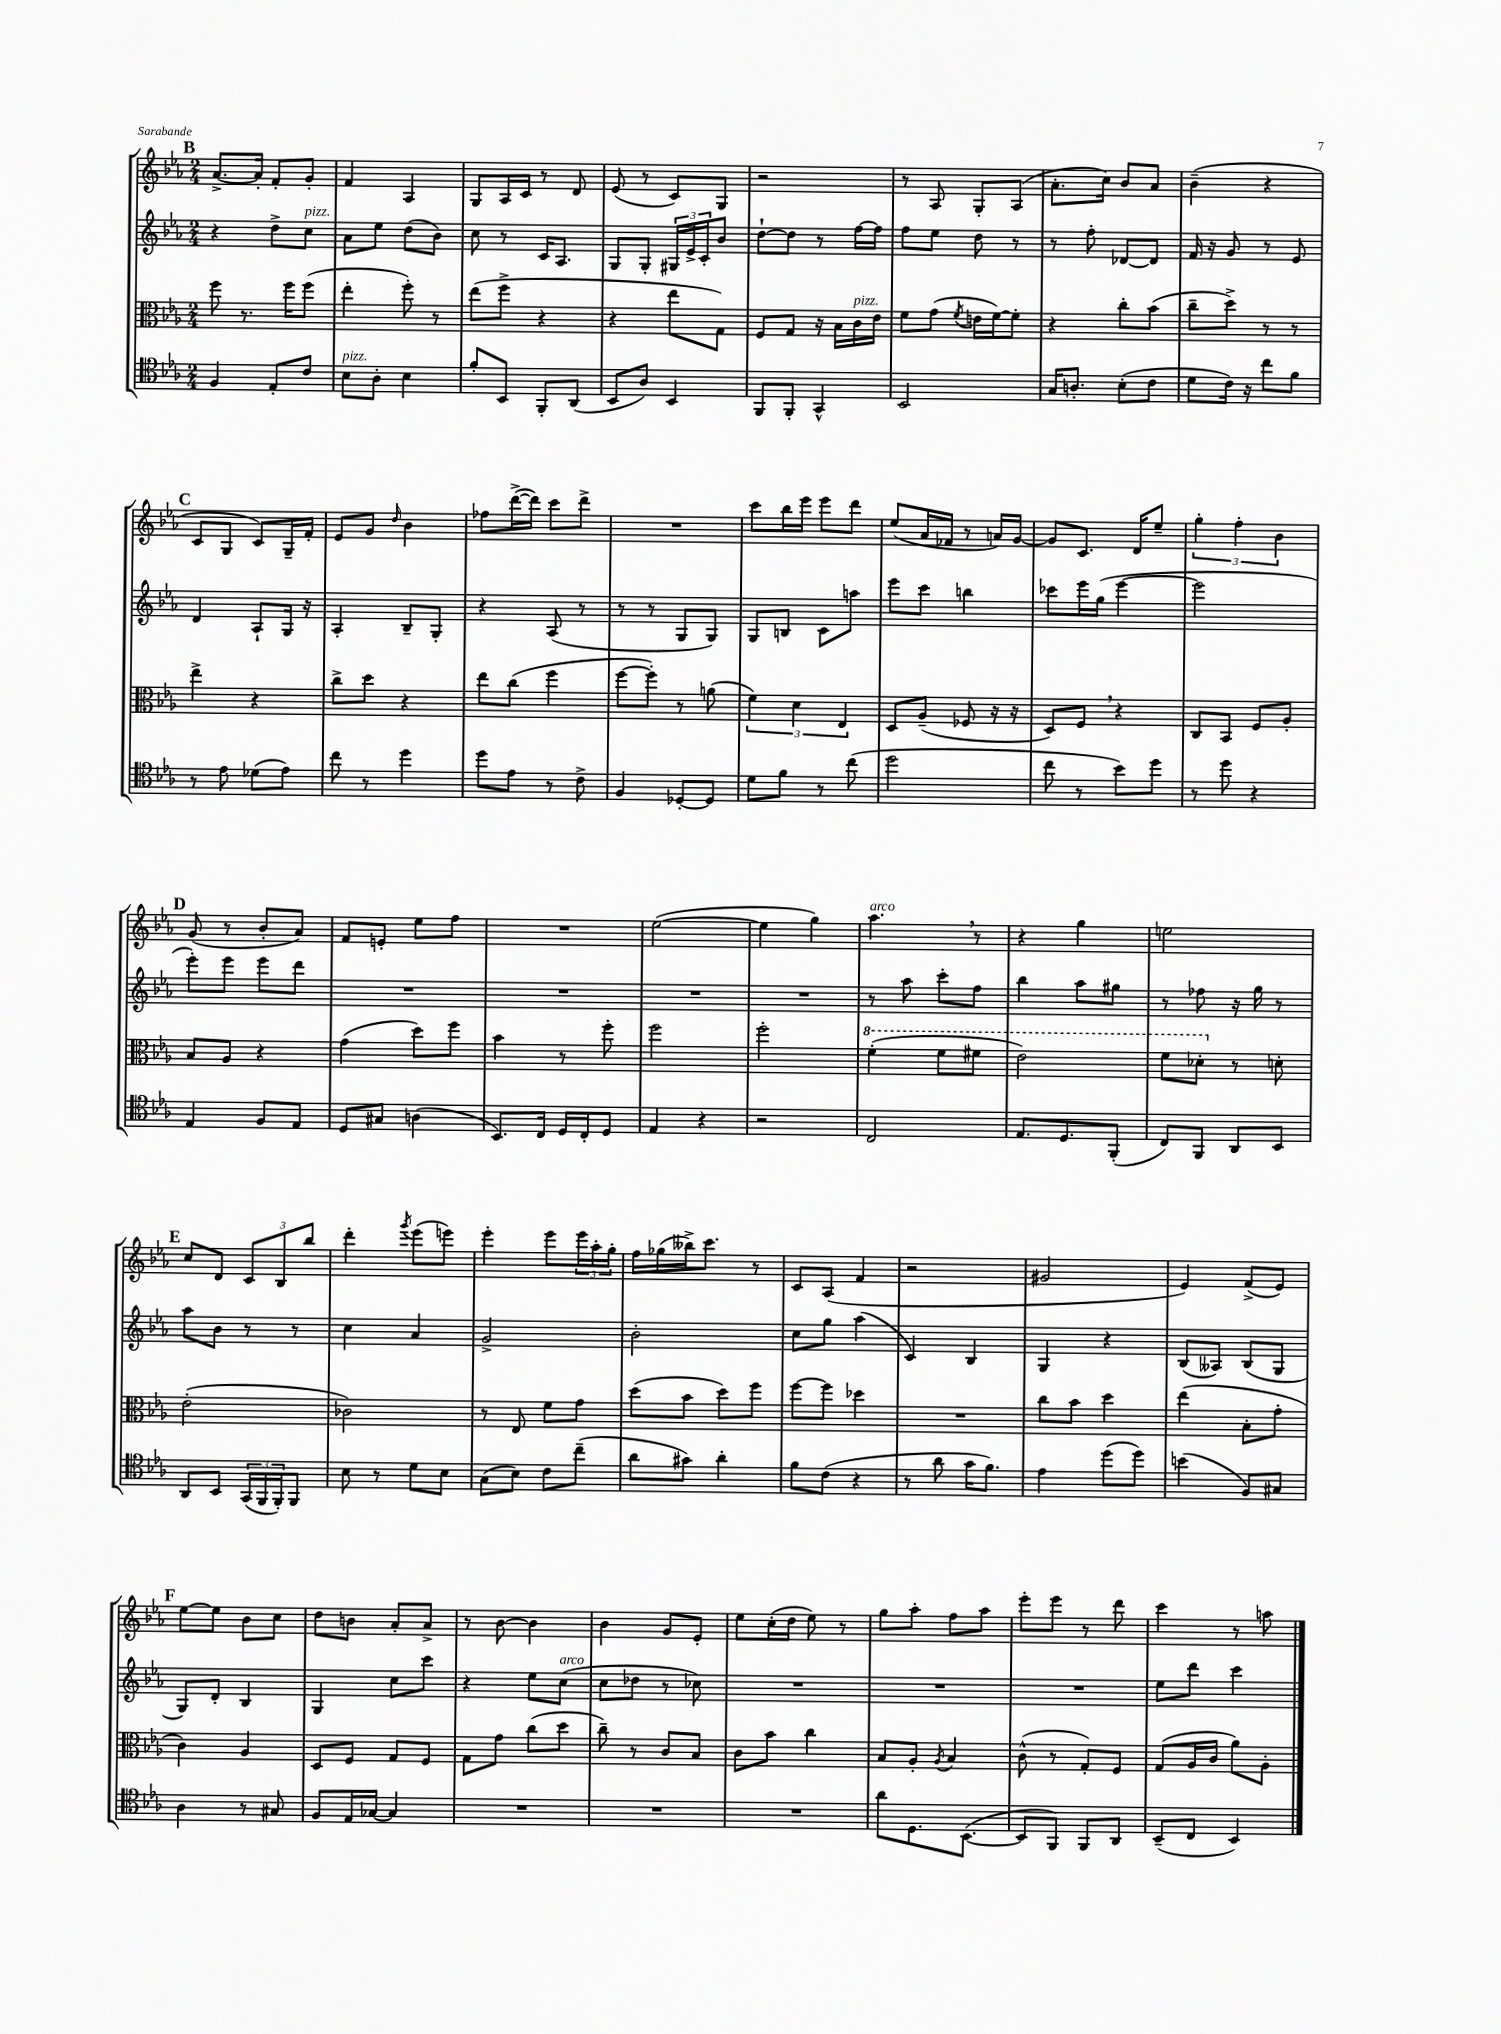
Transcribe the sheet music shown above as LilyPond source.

<<
\new StaffGroup <<
\new Staff = "s0" {
    \clef treble \key ees \major \numericTimeSignature \time 2/4
    \mark \markup { \bold "B" } aes'8.~-> aes'16-. f'8-. g'8-. |
    f'4 aes4 |
    g8 aes16 c'16 r8 d'8 |
    ees'8( r8 c'8) g8 |
    r2 |
    r8 aes8 g8-. aes8( |
    aes'8.-. c''16) bes'8 aes'8 |
    bes'4--( r4 |
    \mark \markup { \bold "C" } c'8 g8 c'8) g16-- f'16-. |
    ees'8 g'8 \grace { d''16 } bes'4 |
    fes''8 d'''16~->( d'''16) c'''8 d'''8-> |
    R2 |
    c'''8 bes''16 ees'''16 ees'''8 d'''8 |
    ees''8( aes'16 fes'16 r8 a'16) g'16~ |
    g'8 c'8. d'16 ees''8-- |
    \tuplet 3/2 { g''4-. f''4-. bes'4 } |
    \mark \markup { \bold "D" } g'8( r8 bes'8-. aes'8) |
    f'8 e'8-. ees''8 f''8 |
    R2 |
    ees''2~( |
    ees''4 g''4) |
    aes''4.^\markup { \italic "arco" } \breathe r8 |
    r4 g''4 |
    e''2 |
    \mark \markup { \bold "E" } c''8 d'8 \tuplet 3/2 { c'8 bes8 bes''8 } |
    d'''4-. \acciaccatura { g'''8 } ees'''8( e'''8) |
    ees'''4-. ees'''8 \tuplet 3/2 { ees'''16 aes''16-. g''16-. } |
    f''16 ges''16( beses''16->) c'''8. r8 |
    c'8 aes8( f'4 |
    r2 |
    gis'2 |
    ees'4) f'8->( ees'8) |
    \mark \markup { \bold "F" } ees''8~ ees''8 bes'8 c''8 |
    d''8 b'8 aes'8-. aes'8-> |
    r8 bes'8~ bes'4 |
    bes'4 g'8 ees'8-. |
    ees''8 c''16-.( d''16 ees''8) r8 |
    g''8 aes''8-. f''8 aes''8 |
    ees'''8-. ees'''8 r8 d'''8 |
    c'''4 r8 a''8 \bar "|." |
}
\new Staff = "s1" {
    \clef treble \key ees \major \numericTimeSignature \time 2/4
    \mark \markup { \bold "B" } r4 d''8-> c''8^\markup { \italic "pizz." } |
    aes'8 ees''8 d''8( bes'8) |
    c''8 r8 c'16 aes8. |
    g8 g8-. \tuplet 3/2 { gis16 ees'16-> c'16-. } bes'8 |
    d''8~-! d''8 r8 f''16~ f''16 |
    f''8 ees''8 d''8 r8 |
    r8 f''8-. des'8~ des'8 |
    f'16 r16 g'8 r8 ees'8 |
    \mark \markup { \bold "C" } d'4 aes8-! g16 r16 |
    aes4-. bes8-- g8-. |
    r4 aes8( r8 |
    r8 r8 g8 g8) |
    g8 b8 c'8 a''8 |
    ees'''8 c'''8 b''4 |
    ces'''8 ees'''16 g''16( ees'''4~ |
    ees'''2 |
    \mark \markup { \bold "D" } ees'''8-.) ees'''8 ees'''8 d'''8 |
    R2 |
    R2 |
    R2 |
    R2 |
    r8 aes''8 c'''8-. f''8 |
    bes''4 aes''8 gis''8 |
    r8 fes''8 r16 g''16 r8 |
    \mark \markup { \bold "E" } aes''8 bes'8 r8 r8 |
    c''4 aes'4 |
    g'2-> |
    bes'2-. |
    c''8 g''8 aes''4( |
    c'4) bes4 |
    g4 r4 |
    bes8( aeses8) bes8( g8 |
    \mark \markup { \bold "F" } g8) d'8-. bes4 |
    g4 c''8 c'''8 |
    r4 ees''8 c''8^\markup { \italic "arco" }( |
    c''8 des''8 r8 ces''8) |
    R2 |
    R2 |
    R2 |
    ees''8 d'''8 c'''4 \bar "|." |
}
\new Staff = "s2" {
    \clef alto \key ees \major \numericTimeSignature \time 2/4
    \mark \markup { \bold "B" } f''8 r8. f''16 f''8( |
    ees''4-. f''8-.) r8 |
    ees''8( f''8-> r4 |
    r4 ees''8 g8) |
    f8 g8 r16 bes16 c'16^\markup { \italic "pizz." } ees'16 |
    f'8 g'8( \acciaccatura { f'8 } e'16 f'16~) f'8-. |
    r4 c''8-. bes'8( |
    c''8-- d''8->) r8 r8 |
    \mark \markup { \bold "C" } ees''4-> r4 |
    c''8-> d''8 r4 |
    ees''8 c''8( f''4 |
    f''8~ f''8-.) r8 a'8( |
    \tuplet 3/2 { f'4) d'4 ees4 } |
    d8 aes8--( fes8 r16 r16 |
    d8) f8 \breathe r4 |
    c8 bes,8 f8 aes8-. |
    \mark \markup { \bold "D" } bes8 aes8 r4 |
    g'4( d''8) f''8 |
    bes'4 r8 f''8-. |
    f''2 |
    f''2-. |
    \ottava #1 f''4-.( f''8 fis''8 |
    ees''2) |
    f''8 des''8-. \ottava #0 r8 d'!8-. |
    \mark \markup { \bold "E" } ees'2-.( |
    ces'2) |
    r8 ees8 f'8 g'8 |
    d''8( bes'8 d''8) f''8 |
    f''8~ f''8 des''4 |
    R2 |
    c''8 bes'8 d''4 |
    ees''4( bes8-. g'8-. |
    \mark \markup { \bold "F" } c'4) aes4 |
    d8 f8 g8 f8 |
    g8 g'8 c''8( d''8 |
    c''8--) r8 c'8 bes8 |
    c'8 bes'8 c''4 |
    bes8 aes8-. \acciaccatura { aes8 } bes4 |
    c'8-^( r8 g8-.) f8 |
    g8( aes16 c'16 aes'8) aes8-. \bar "|." |
}
\new Staff = "s3" {
    \clef tenor \key ees \major \numericTimeSignature \time 2/4
    \mark \markup { \bold "B" } f4 ees8-. c'8 |
    bes8^\markup { \italic "pizz." } aes8-. bes4 |
    f'8-. bes,8 f,8-. aes,8( |
    bes,8 aes8) bes,4 |
    f,8 f,8-. g,4-^ |
    bes,2 |
    g16 a8.-. bes8-.( c'8 |
    d'8 c'16) r16 c''8 f'8 |
    \mark \markup { \bold "C" } r8 ees'8 des'8( ees'8) |
    c''8 r8 d''4 |
    d''8 ees'8 r8 c'8-> |
    f4 des8~-. des8 |
    d'8 f'8 r8 c''8( |
    d''2 |
    c''8 r8 bes'8) d''8 |
    r8 d''8 r4 |
    \mark \markup { \bold "D" } ees4 f8 ees8 |
    d8 gis8 a4( |
    bes,8.) c16 d16 c16-. d8 |
    ees4 r4 |
    r2 |
    c2 |
    ees8. d8. f,8-.( |
    c8) f,8 aes,8 bes,8 |
    \mark \markup { \bold "E" } aes,8 bes,8 \tuplet 3/2 { g,16( f,16 f,16-.) } f,8 |
    bes8 r8 d'8 bes8 |
    g8( bes8) c'8 c''8--( |
    aes'8 gis'8) aes'4-. |
    f'8 c'8( r4 |
    r8 aes'8 g'16 f'8.) |
    ees'4 d''8( d''8) |
    b'4( f8) gis8 |
    \mark \markup { \bold "F" } aes4 r8 gis8 |
    f8 ees16 ges16~ ges4 |
    R2 |
    R2 |
    R2 |
    aes'8 d8. bes,8.~( |
    bes,8 f,8) f,8 aes,8 |
    bes,8--( c8 bes,4) \bar "|." |
}
>>
>>
\layout { \context { \Score \remove "Bar_number_engraver" } }
